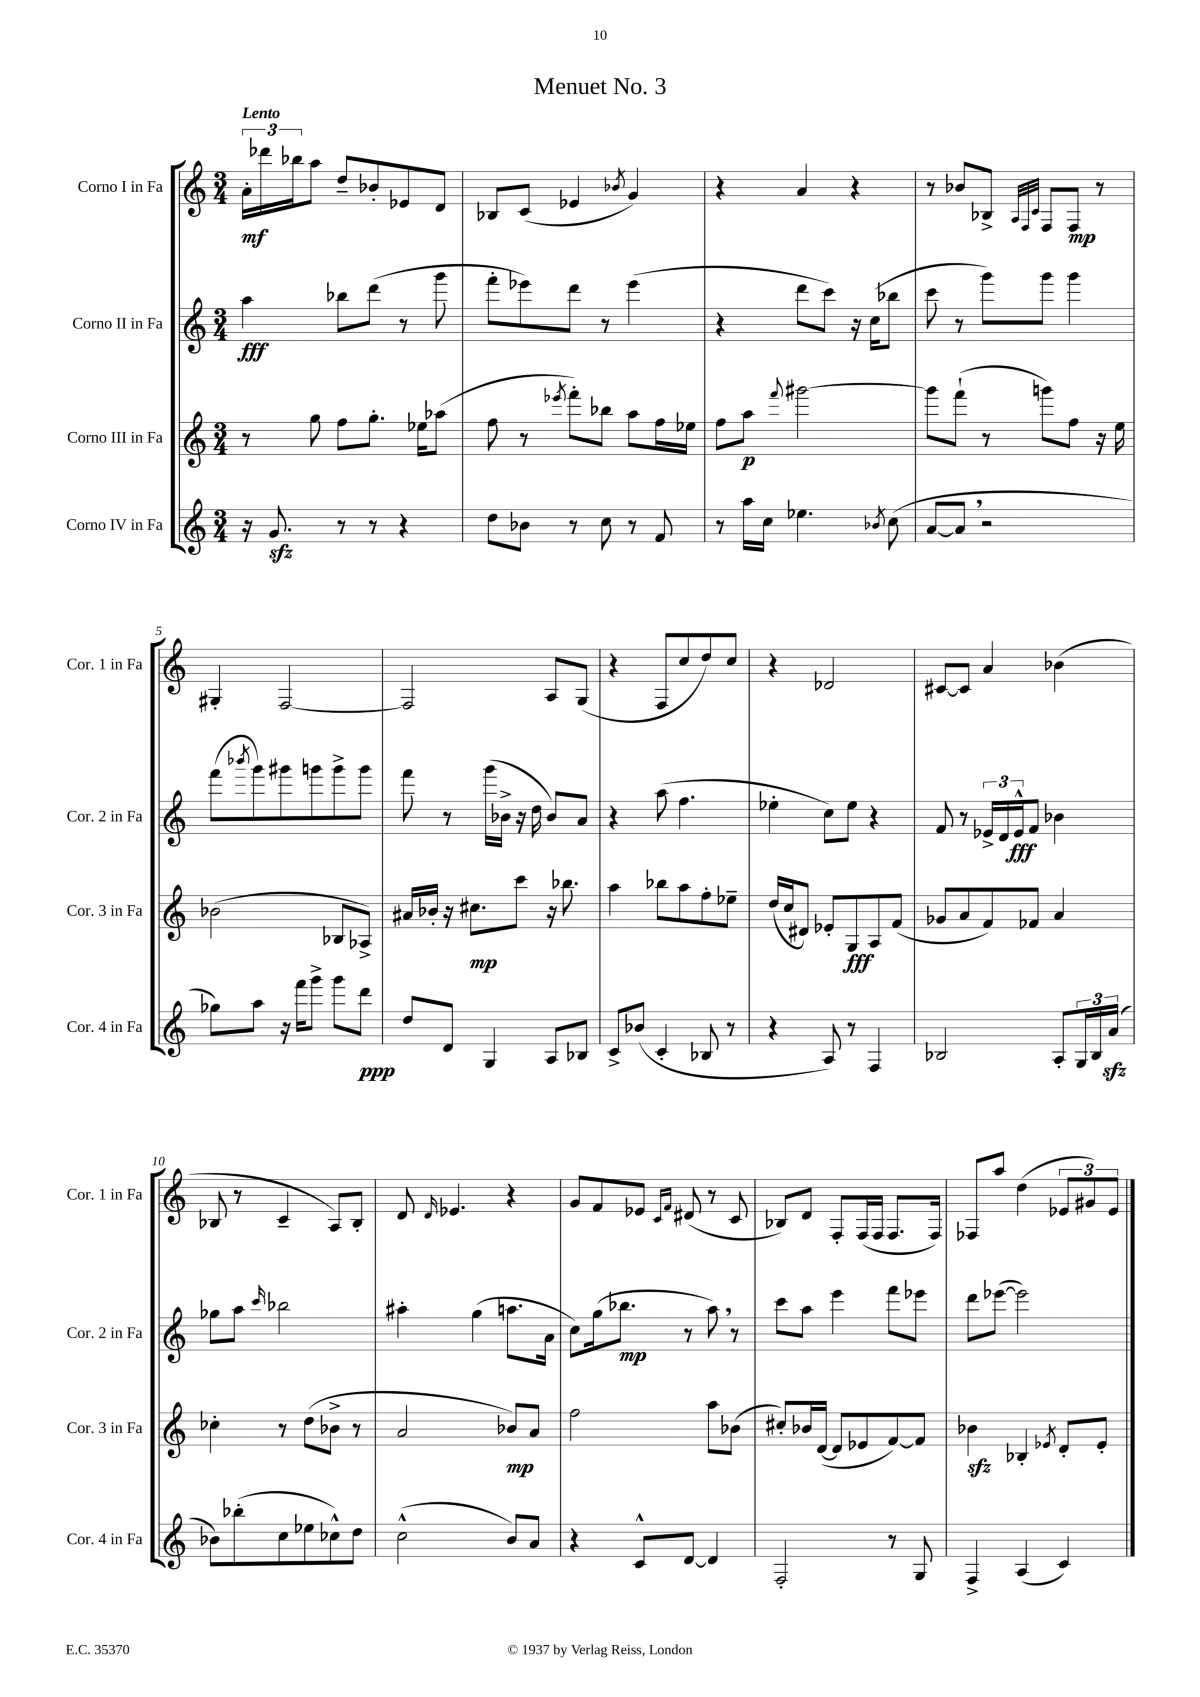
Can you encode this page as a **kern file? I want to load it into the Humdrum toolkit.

**kern	**dynam	**kern	**dynam	**kern	**dynam	**kern	**dynam
*part4	*part4	*part3	*part3	*part2	*part2	*part1	*part1
*staff4	*staff4	*staff3	*staff3	*staff2	*staff2	*staff1	*staff1
*I"Corno IV in Fa	*	*I"Corno III in Fa	*	*I"Corno II in Fa	*	*I"Corno I in Fa	*
*I'Cor. 4 in Fa	*	*I'Cor. 3 in Fa	*	*I'Cor. 2 in Fa	*	*I'Cor. 1 in Fa	*
*clefG2	*	*clefG2	*	*clefG2	*	*clefG2	*
*k[]	*	*k[]	*	*k[]	*	*k[]	*
*M3/4	*	*M3/4	*	*M3/4	*	*M3/4	*
=1	=1	=1	=1	=1	=1	=1	=1
!	!	!	!	!	!	!LO:TX:a:B:t=Lento	!
16r	.	8r	.	4aa\	fff	24a'\LL	mf
.	.	.	.	.	.	24ddd-X\	.
8.gzz/	.	.	.	.	.	.	.
.	.	.	.	.	.	24bb-X\J	.
.	.	8gg\	.	.	.	8aa\J	.
8r	.	8ff\L	.	8bb-X\L	.	8dd~/L	.
8r	.	8.gg'\J	.	(8ddd\J	.	8b-X'/	.
4r	.	.	.	8r	.	8e-X/	.
.	.	16ee-X\KL	.	.	.	.	.
.	.	(8aa-X\J	.	8ggg\	.	8d/J	.
=2	=2	=2	=2	=2	=2	=2	=2
8dd\L	.	8ff\	.	8fff'\L	.	8B-X/L	.
8b-X\J	.	8r	.	8eee-X\)	.	(8c/J	.
.	.	8qeee-X/	.	.	.	.	.
8r	.	8fff'\L)	.	8ddd\J	.	4e-X/	.
8cc\	.	8bb-X\J	.	8r	.	.	.
.	.	.	.	.	.	8qb-X/	.
8r	.	8aa\L	.	(4eee-\	.	4g/)	.
8f/	.	16ff\L	.	.	.	.	.
.	.	16ee-X\JJ	.	.	.	.	.
=3	=3	=3	=3	=3	=3	=3	=3
8r	.	8ff\L	.	4r	.	4r	.
16aa\LL	.	8aa\J	p	.	.	.	.
16cc\JJ	.	.	.	.	.	.	.
.	.	8qqfff/	.	.	.	.	.
4.ee-X\	.	[2ggg#X\	.	8ddd\L	.	4a/	.
.	.	.	.	8ccc\J)	.	.	.
.	.	.	.	16r	.	4r	.
.	.	.	.	(16cc\KL	.	.	.
8qb-X/	.	.	.	.	.	.	.
(8cc\	.	.	.	8bb-X\J	.	.	.
=4	=4	=4	=4	=4	=4	=4	=4
[8a/L	.	8ggg#\L]	.	8ccc\	.	8r	.
8a,/J]	.	(8fff`\J	.	8r	.	8b-X/L	.
2r	.	8r	.	8ggg\L)	.	8B-X^/J	.
.	.	.	.	.	.	32qqA/LLL	.
.	.	.	.	.	.	32qqF/	.
.	.	.	.	.	.	32qqc/JJJ	.
.	.	8gggn\L)	.	8ggg\J	.	8F/L	.
.	.	8ff\J	.	4ggg\	.	8F/J	mp
.	.	16r	.	.	.	8r	.
.	.	16ee\	.	.	.	.	.
!!LO:LB:g=z
=5	=5	=5	=5	=5	=5	=5	=5
8gg-X\L)	.	(2b-X\	.	(8fff\L	.	4G#X'/	.
.	.	.	.	8qbbb-X/	.	.	.
8aa\J	.	.	.	8ggg\)	.	.	.
16r	.	.	.	8ggg#X\	.	[2F/	.
16fff\KL	.	.	.	.	.	.	.
8ggg^\J	.	.	.	8gggn\	.	.	.
8ggg\L	.	8B-X/L	.	8ggg^\	.	.	.
8ddd\J	ppp	8A-X^/J)	.	8ggg\J	.	.	.
=6	=6	=6	=6	=6	=6	=6	=6
8dd/L	.	16a#X/LL	.	8fff\	.	2F/]	.
.	.	16b-X'/JJ	.	.	.	.	.
8d/J	.	16r	.	8r	.	.	.
.	.	8.cc#X\L	mp	.	.	.	.
4G/	.	.	.	(16ggg\LL	.	.	.
.	.	.	.	16b-X^\JJ	.	.	.
.	.	8ccc\J	.	16r	.	.	.
.	.	.	.	16dd\	.	.	.
8A/L	.	16r	.	8b-/L)	.	8A/L	.
.	.	8.bb-X\	.	.	.	.	.
8B-X/J	.	.	.	8a/J	.	(8G/J	.
=7	=7	=7	=7	=7	=7	=7	=7
8c^/L	.	4aa\	.	4r	.	4r	.
(8b-X/J	.	.	.	.	.	.	.
4c'/	.	8bb-X\L	.	(8aa\	.	8F/L	.
.	.	8aa\	.	4.ff\	.	8cc/	.
8B-X/	.	8ff'\	.	.	.	8dd/)	.
8r	.	8ee-X~\J	.	.	.	8cc/J	.
=8	=8	=8	=8	=8	=8	=8	=8
4r	.	(16dd/LL	.	4ee-X'\	.	4r	.
.	.	16cc/J	.	.	.	.	.
.	.	8d#X/J)	.	.	.	.	.
8A/)	.	8e-X'/L	.	8cc\L)	.	2d-X/	.
8r	.	8G/	fff	8ee-\J	.	.	.
4F/	.	8A/	.	4r	.	.	.
.	.	(8f/J	.	.	.	.	.
=9	=9	=9	=9	=9	=9	=9	=9
2B-X/	.	8g-X/L	.	8f/	.	[8c#X/L	.
.	.	8a/	.	8r	.	8c#/J]	.
.	.	8f/)	.	24e-X^/LL	.	4a/	.
.	.	.	.	24d/	.	.	.
.	.	.	.	24e-^^/J	fff	.	.
.	.	8f-X/J	.	8f/J	.	.	.
8A'/L	.	4a/	.	4b-X\	.	(4b-X\	.
24G/L	.	.	.	.	.	.	.
24B-/	.	.	.	.	.	.	.
(24azz/JJ	.	.	.	.	.	.	.
!!LO:LB:g=z
=10	=10	=10	=10	=10	=10	=10	=10
8b-X\L)	.	4cc-X'\	.	8gg-X\L	.	8B-X/	.
(8bb-X'\	.	.	.	8aa\J	.	8r	.
.	.	.	.	16qqccc/	.	.	.
8cc\	.	8r	.	2bb-X\	.	4c~/	.
8ee-X\	.	(8dd\L	.	.	.	.	.
8cc-X^^\)	.	8b-X^\J	.	.	.	8A/L)	.
8dd\J	.	8r	.	.	.	8B-'/J	.
=11	=11	=11	=11	=11	=11	=11	=11
(2cc^^\	.	2a/	.	4aa#X'\	.	8d/	.
.	.	.	.	.	.	16qqd/	.
.	.	.	.	.	.	4.e-X/	.
.	.	.	.	(4gg\	.	.	.
8b/L)	.	8b-X/L)	mp	8.aan\L	.	4r	.
8a/J	.	8a/J	.	.	.	.	.
.	.	.	.	16a\Jk	.	.	.
=12	=12	=12	=12	=12	=12	=12	=12
4r	.	2ff\	.	8cc\L)	.	8g/L	.
.	.	.	.	(16gg\k	.	8f/	.
.	.	.	.	8.bb-X\J	mp	.	.
8c^^/L	.	.	.	.	.	8e-X/J	.
.	.	.	.	.	.	16qqc/LL	.
.	.	.	.	.	.	16qqf/JJ	.
[8d/J	.	.	.	8r	.	(8d#X/	.
4d/]	.	8aa\L	.	8aa,\)	.	8r	.
.	.	(8b-X\J	.	8r	.	8c/	.
=13	=13	=13	=13	=13	=13	=13	=13
2F'/	.	8cc#X'/L)	.	8ccc\L	.	8B-X/L)	.
.	.	16b-X/L	.	8aa\J	.	8d/J	.
.	.	([16d/JJ	.	.	.	.	.
.	.	8d/L]	.	4eee\	.	8F'/L	.
.	.	8e-X/	.	.	.	(16F/L	.
.	.	.	.	.	.	16F/JJ	.
8r	.	[8f/)	.	8fff\L	.	8.F/L	.
8G/	.	8f/J]	.	8eee-X\J	.	.	.
.	.	.	.	.	.	16F/Jk)	.
=14	=14	=14	=14	=14	=14	=14	=14
4F^/	.	4b-Xzz\	.	8ddd\L	.	8F-X/L	.
.	.	.	.	([8eee-X\J	.	8aa/J	.
(4A/	.	4B-X'/	.	2eee-\])	.	(4dd\	.
.	.	8qe-X/	.	.	.	.	.
4c/)	.	8d'/L	.	.	.	12e-X/L	.
.	.	.	.	.	.	12g#X/)	.
.	.	8e-'/J	.	.	.	.	.
.	.	.	.	.	.	12e-/J	.
==	==	==	==	==	==	==	==
*-	*-	*-	*-	*-	*-	*-	*-
